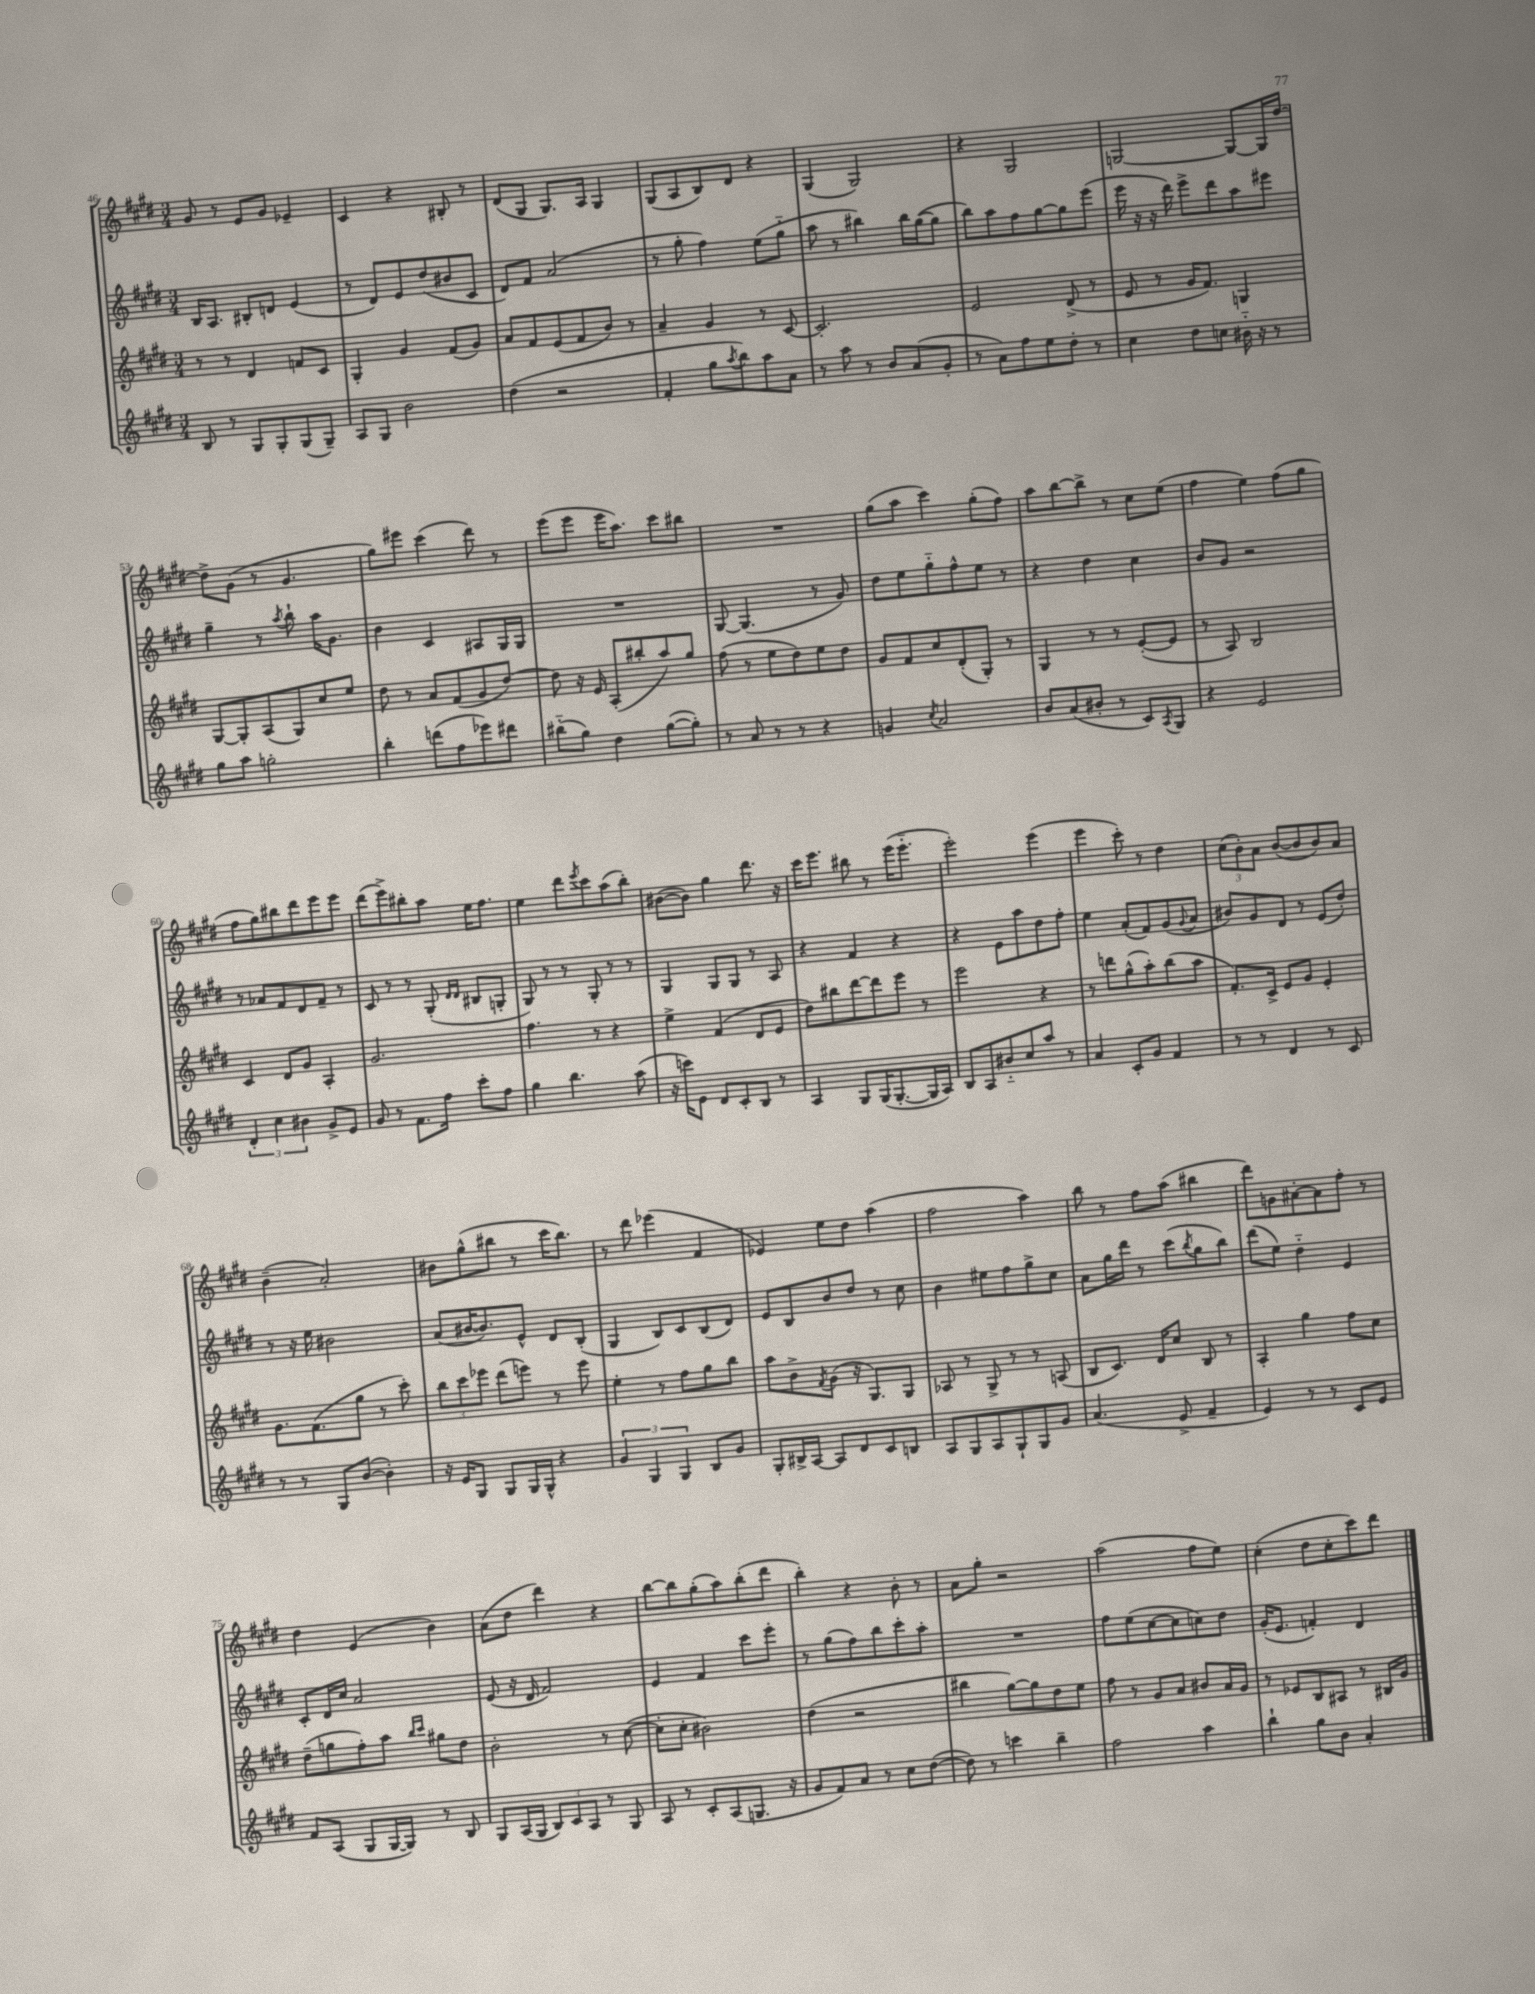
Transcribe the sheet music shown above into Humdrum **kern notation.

**kern	**kern	**kern	**kern
*staff4	*staff3	*staff2	*staff1
*clefG2	*clefG2	*clefG2	*clefG2
*k[f#c#g#d#]	*k[f#c#g#d#]	*k[f#c#g#d#]	*k[f#c#g#d#]
*M3/4	*M3/4	*M3/4	*M3/4
8B/	8r	16B/LK	8g#/
.	.	8.A/J	.
8r	8r	.	8r
8G#/L	4d#/	8B#'/L	8e/L
8G#'/	.	8d/J	8g#/J
(8G#/	8f/L	(4e/	4e-~/
8G#~/J)	8c#/J	.	.
=	=	=	=
8A/L	4G#'/	8r	4c#/
8G#/J	.	8d#/L)	.
2b\	4g#/	8e/	4r
.	.	(8dd#/	.
.	(8f#/L	8b#/	8B#'/
.	8g#/J)	8c#/J	8r
=	=	=	=
(4dd#\	8a/L	8d#/L)	(8d#/L
.	8f#/	8f#/J	8G#/J
2r	(8e/	(2a/	8.G#/L)
.	8f#/	.	.
.	.	.	16A/Jk
.	8b/J)	.	4G#/
.	8r	.	.
=	=	=	=
4f#'/	4a~/	8r	(8G#/L
.	.	8gg#'\	8A/
8gg#\L	4g#/	4ff#\)	8B/)
8qaa/	.	.	.
8bb\)	.	.	8d#/J
8aa\	8r	(8ee\L	4r
8a\J	[8c#/	8gg#'~\J	.
=	=	=	=
8r	2.c#'/]	8aa\	(4G#/
8aa\	.	8r	.
8r	.	4bb#\)	2G#/)
8b/L	.	.	.
(8a/	.	16bb#\LL	.
.	.	([16gg#\J	.
8g#'/J	.	8gg#\]J	.
=	=	=	=
8r	2e/	8bb\L)	4r
8a\L)	.	8aa\	.
8ff#\	.	8ff#\	2G#/
8ee\	.	[8gg#\	.
8dd#'\J	(8d#^/	8gg#\]	.
8r	8r	(8eee\J	.
=	=	=	=
4cc#\	8e/	16eee\	[2G/
.	.	16r	.
.	8r	16r	.
.	.	16ddd#\)	.
8dd#\L	16g#/LK	8eee^\L	.
.	8.f#/J)	.	.
8cc\J	.	8ddd#\	.
16b#'~\	4G/	8aa\	8G/_L
16r	.	.	.
8r	.	8eee#\J	16G/]L
.	.	.	[16dd#/JJ
=	=	=	=
8gg#\L	[8G#/L	4gg#~\	8dd#^\]L
8aa\J	8G#'/]	.	(8g#\J
2gg'\	(8A/	8r	8r
.	.	8qaa/	.
.	8G#/)	8bb`\	4.g#/
.	8cc#/	16aa\LK	.
.	.	8.g#\J	.
.	8ee/J	.	.
=	=	=	=
4bb'\	8dd#\	4b\	8gg#\L)
.	8r	.	8eee#\J
(8ddd\L	8a/L	4c#/	(4ccc#\
8ff#\	(8f#/	.	.
8eee-\)	8g#/	8A#/L	8ddd#\)
8ddd#\J	[8dd#/J)	16G#/L	8r
.	.	16G#/JJ	.
=	=	=	=
(8bb#'~\L	8dd#\]	2.r	(8eee\L
8gg#\J)	16r	.	8eee\J
.	16e/	.	.
4dd#\	(8A'/L	.	16eee\LK
.	.	.	8.aa\J)
.	8bb#'/	.	.
([8gg#\L	8aa/)	.	8ccc#\L
8gg#'\]J)	8gg#/J	.	8bb#\J
=	=	=	=
8r	(8ff#\	[8G#/	2.r
8a/	8r	(4.G#/]	.
8r	8ee\L	.	.
8r	8dd#\)	.	.
4r	8ee\	8r	.
.	8dd#\J	8g#/)	.
=	=	=	=
4g/	8g#/L	8dd#\L	(8gg#\L
.	8f#/	8ee\	8aa\J
8qcc#/	.	.	.
2a/	8cc#/	8gg#'~\	4ccc#\)
.	(8d#'/	8ff#^^\	.
.	8G#'/J)	8ee\J	(8gg#'\L
.	8r	8r	8ff#\J)
=	=	=	=
8b/L	4G#/	4r	8aa\L
(8a/	.	.	[8bb\
8b#'/J	8r	4dd#\	8bb^\]J
8r	8r	.	8r
8c#/L)	([8e'/L	4cc#\	8cc#\L
8qA/	.	.	.
8G#/J	8e/]J	.	(8ee\J
=	=	=	=
4r	8r	8b/L	4ff#\
.	8A/)	8g#/J	.
2e/	2B/	2r	4ee\)
.	.	.	(8ff#\L
.	.	.	8gg#\J
=	=	=	=
6d#'/	4c#/	8r	8ff#\L
.	.	8a-/L	8gg#\)
6cc#\	.	.	.
.	8d#/L	8f#/	8bb#\
6b#\	.	.	.
.	8g#/J	8d#/	8ddd#\
8g#^/L	4A'/	8f#~/J	8eee\
8e/J	.	8r	8eee\J
=	=	=	=
8g#/	2.g#/	8c#/	(8ddd#\L
8r	.	8r	8eee^\)
8.f#\L	.	8r	8bb#'\
.	.	(8G#'/	8aa\J
16ff#\Jk	.	.	.
.	.	16qqd#/LL	.
.	.	16qqd#/JJ	.
8ccc#'\L	.	8B#/L	16ee\LK
.	.	.	8.ff#\J
8ff#\J	.	8G'/J	.
=	=	=	=
4gg#\	4.ff#\	8G#/)	4ee\
.	.	8r	.
4.bb\	.	8r	8ddd#\L
.	.	.	8qeee/
.	8r	8G#'/	8ccc#\
.	4r	8r	(8aa\
(8aa\	.	8r	8bb'\J)
=	=	=	=
16r	4ee^\	4G#/	([8b#\L
16ccc\LK)	.	.	.
8e\J	.	.	8b#\]J)
8d#/L	(4f#/	8G#/L	4gg#\
8c#'/	.	8G#/J	.
8B/J	8d#/L	8r	8.ddd#\
8r	8e/J	8A/	.
.	.	.	16r
=	=	=	=
4A/	8dd#\L)	4r	16ccc#\LK
.	.	.	8.eee\J
.	8bb#\	.	.
8G#/L	[8ddd#\	4f#/	8bb#\
(16G#/K	8ddd#\]	.	8r
[8.G#'/	.	.	.
.	8eee\J	4r	(16eee\LK
.	.	.	8.eee'~\J
16G#/]L	8r	.	.
16A/JJ)	.	.	.
=	=	=	=
8B/L	2eee\	4r	2eee'\)
8A/	.	.	.
8b#'~/	.	8e\L	.
8cc#/	.	8aa\	.
8aa/J	4r	8dd#\	(4eee\
8r	.	8ff#'\J	.
=	=	=	=
4a/	8r	4ee\	4eee\
.	8ddd\L	.	.
8c#'/L	(8gg#^^\	(8a'/L	8ccc#'\)
8g#/J	8aa'\)	8f#/)	8r
4f#/	(8bb\	(8g#/	4dd#\
.	.	8qqg#/	.
.	8aa\J	8a/J	.
=	=	=	=
8r	8.f#'/L)	8b#/L)	(12cc#\L
.	.	.	12b'\)
8r	.	8g#/	.
.	.	.	12a\J
.	16c#^/Jk	.	.
4d#/	8e/L	8d#/J	([8b/L
.	8g#/J	8r	8b/]
8r	4e'/	(8e/L	8b/)
8c#/	.	8dd#'/J)	8a/J
=	=	=	=
8r	8.g#\L	8r	(4b~\
8r	.	16r	.
.	(8.f#\	16ee\	.
8G#/L	.	2b#\	2a'/)
([8b/J	8gg#\J	.	.
4b'\])	8r	.	.
.	8ccc#'\)	.	.
=	=	=	=
16r	12bb\L	(8a/L	8b#\L
16e/LK	.	.	.
.	12ccc#\	.	.
8G#/J	.	[16b#/K	(8gg#^^\
.	12eee-\J	.	.
.	.	8.b#/])	.
8G#/L	(8ddd#\L	.	8bb#\J
16G#/L	8eee\J)	8e^^/J	8r
16G#^^/JJ	.	.	.
4r	8r	8d#/L	16ccc#\LK
.	.	.	8.bb#\J)
.	8eee\	(8B'/J	.
=	=	=	=
6g#/	4ee'\	4G#/	8r
.	.	.	8ddd#\
6G#/	.	.	.
.	8r	8B/L)	(4eee-\
6G#/	.	.	.
.	8ff#\L	8c#/	.
8B/L	8gg#\	(8B/	4f#/
8g#/J	8bb\J	8d#/J)	.
=	=	=	=
8G#'/L	8aa\L	8e/L	4e-/)
16B#^/L	8b^\	8B/	.
[16A/JJ	.	.	.
.	8qf#/	.	.
8A/]L	(8g#\J	8b/	8ee\L
8d#/	16r	8dd#/J	8dd#\J
.	8.G#/L)	.	.
8c#/	.	8r	(4aa\
8B/J	8G#/J	8cc#\	.
=	=	=	=
8A/L	8A-/	4b\	2ff#\
8G#/	8r	.	.
8A/	8G#^/	8ee#\L	.
8G#`/	8r	8ff#\	.
8G#/	8r	8gg#^\	4aa\)
8g#/J	(8A/	8cc#\J	.
=	=	=	=
(4.a/	8B/L	8a\L	8bb\
.	8.c#/J)	16gg#\L	8r
.	.	16ddd#\JJ	.
.	.	8r	8ff#\L
.	16d#/LK	.	.
8e^/	8cc#/J	(8ccc#\L	(8aa\J
.	.	8qbb/	.
4f#~/	8B/	8gg#\	4bb#\
.	8r	8bb\J)	.
=	=	=	=
4e/)	4A'/	(8ddd#\L	8ddd#\L)
.	.	8ee\J)	8g\
8r	4gg#\	4dd#'~\	[8a#'\
8r	.	.	8a#\]
8c#/L	8ff#\L	4e/	8ff#'\J
8e/J	8cc#\J	.	8r
=	=	=	=
8f#/L	(8dd#~\L	8c#'/L	4dd#\
(8A/J	8gg\	16d#/L	.
.	.	16cc#/JJ	.
8G#/L	8ff#'\)	2a/	(4e/
[16G#/L	8aa\J	.	.
16G#/]JJ)	.	.	.
.	16qqbb/LL	.	.
.	16qqccc#/JJ	.	.
8r	8gg#\L	.	4b\)
8B/	8dd#\J	.	.
=	=	=	=
8G#/L	2b'\	(8e/	(8a\L
(16A/L	.	16r	8dd#\J
16G#/JJ	.	16d#/	.
12B/L)	.	2f#/)	4ddd#\)
12c#/	.	.	.
12A/J	.	.	.
8r	8r	.	4r
8G#/	([8cc#\	.	.
=	=	=	=
8A/	8cc#'\]L	4e/	[8bb\L
8r	8cc#'\J	.	8bb\]
8c#'/L	2b#\)	4f#/	(8gg#'\
(8A/	.	.	8aa\)
8.G/J	.	8ccc#\L	(8bb'\
.	.	8eee'\J	8ddd#\J
16r	.	.	.
=	=	=	=
8g#/L	(4dd#\	8r	4bb'\)
8f#/)	.	(8gg#\L	.
8a/J	2r	8ff#\)	4r
8r	.	8bb\	.
8cc#\L	.	8ccc#'\	8b'\
([8dd#\J	.	8aa'\J	8r
=	=	=	=
8dd#\])	4bb#\	2.r	8a\L
8r	.	.	8gg#'\J
4ccc\	[8gg#\L)	.	2r
.	8gg#\]	.	.
4bb~\	8dd#\	.	.
.	8ee\J	.	.
=	=	=	=
2ff#\	8ff#\	8ff#\L	(2aa\
.	8r	(8ee\	.
.	8g#/L	[8cc#\	.
.	8a/J	8cc#\]	.
4aa\	8b#/L	8cc\)	8ff#\L
.	16a/L	8dd#\J	8ee\J)
.	16g#/JJ	.	.
=	=	=	=
4bb`\	8r	(16g#'/LK	(4cc#'\
.	.	8.e/J	.
.	8e-/L	.	.
8gg#\L	8B/	4f'/)	8dd#\L
8b\J	8A#/J	.	8cc#'\
4a'/	8r	4d#/	8ccc#\)
.	16B#/LL	.	8ddd#\J
.	16g#/JJ	.	.
==	==	==	==
*-	*-	*-	*-
